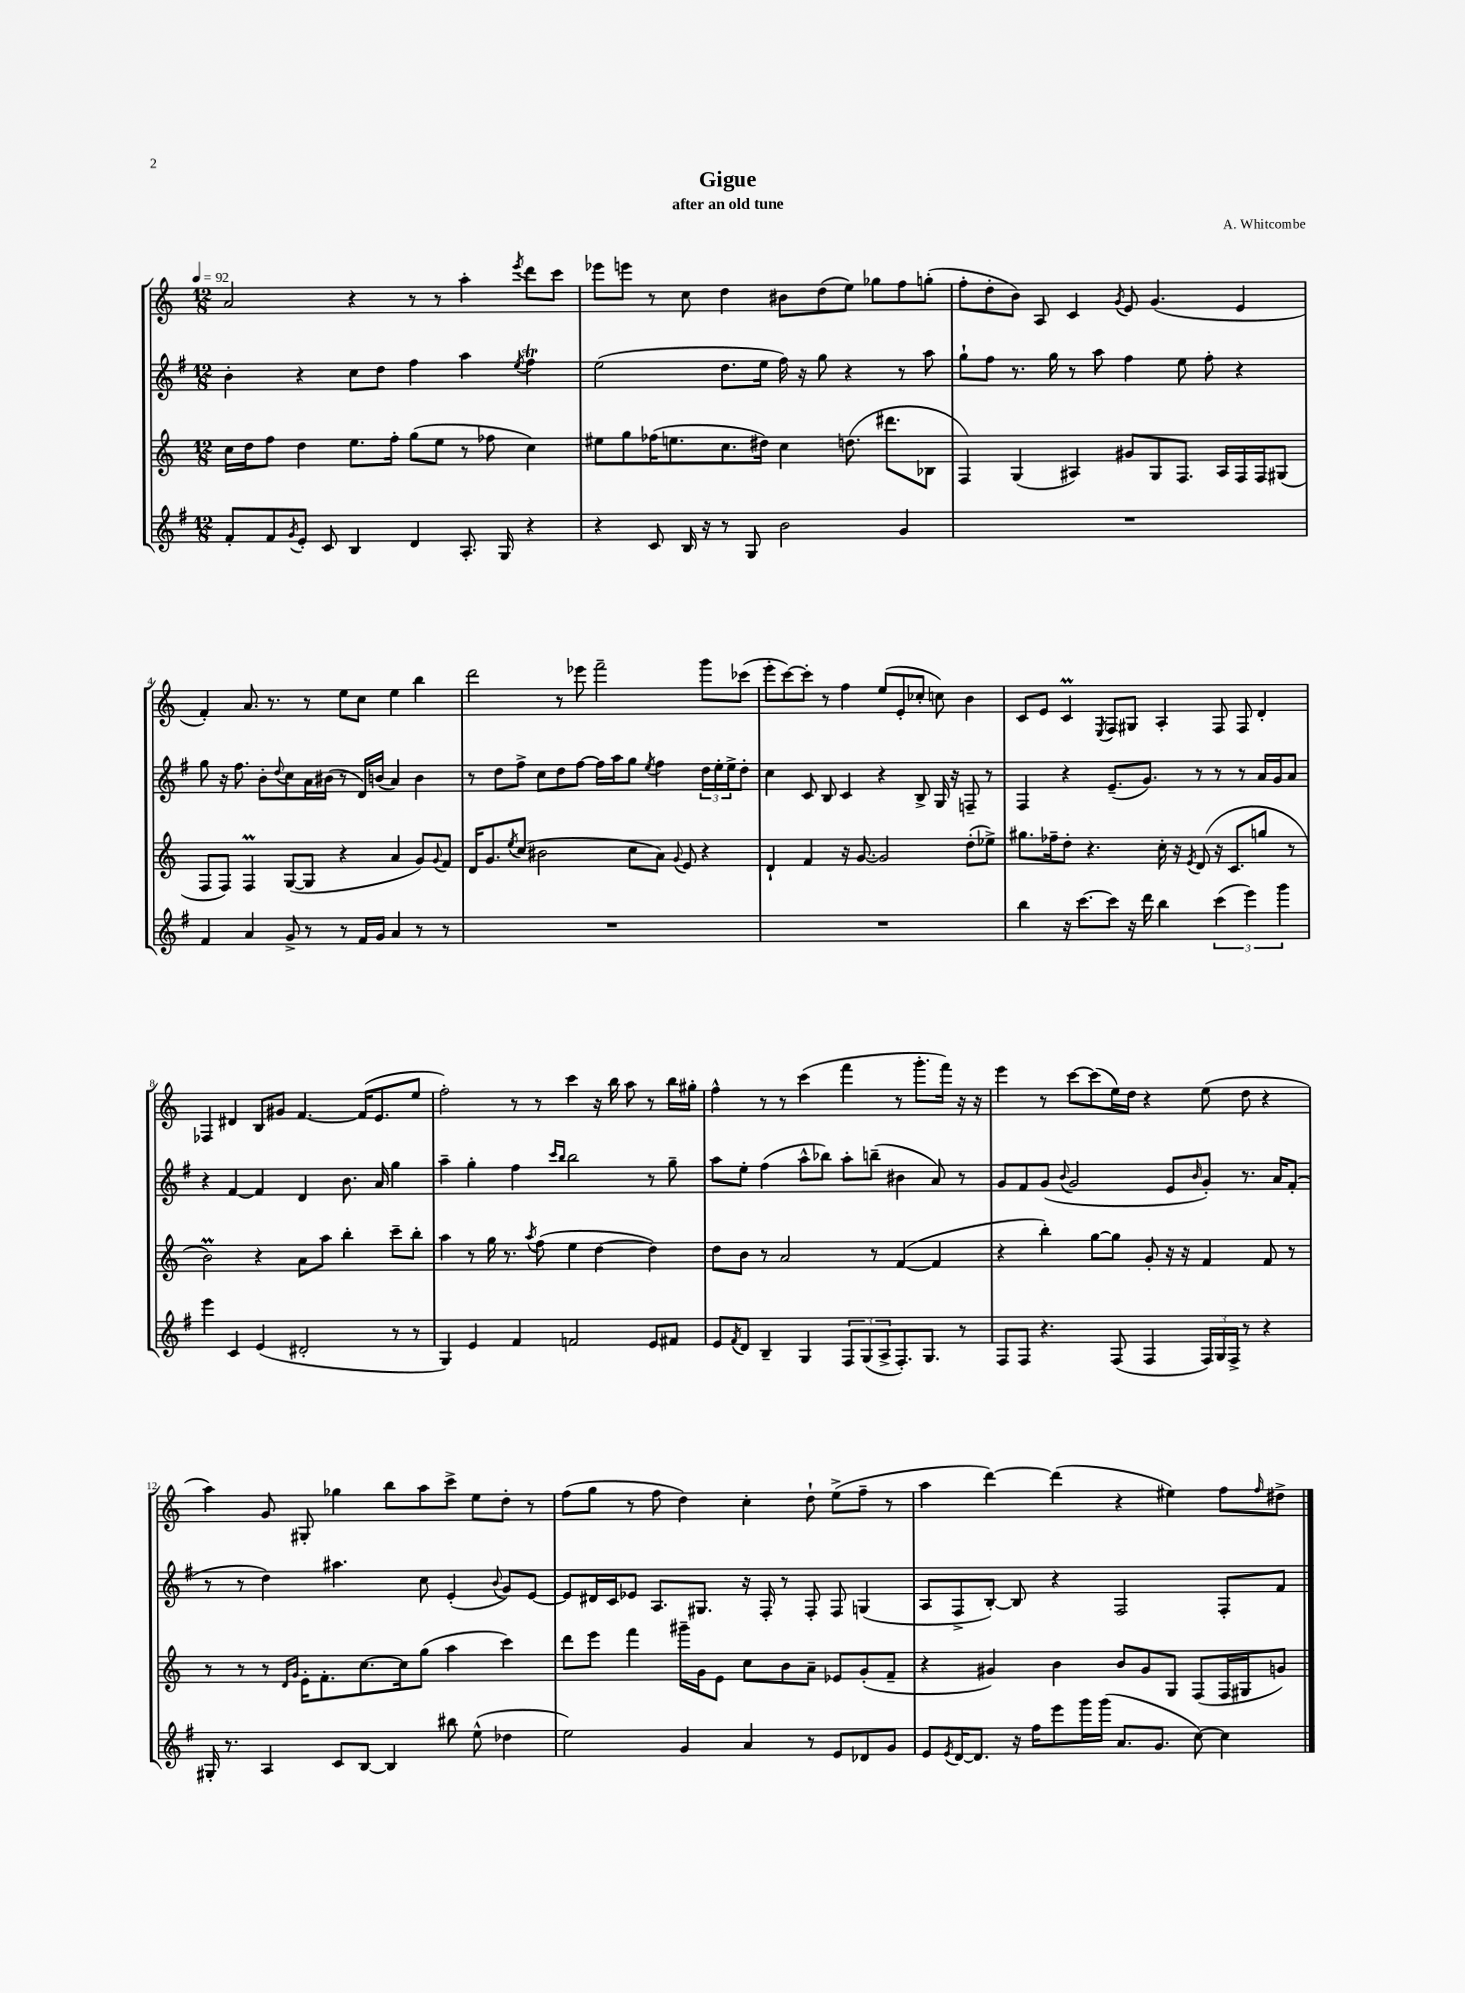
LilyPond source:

\header { title = "Gigue" composer = "A. Whitcombe" subtitle = "after an old tune" }
<<
\new StaffGroup <<
\new Staff = "s0" {
    \clef treble \key c \major \numericTimeSignature \time 12/8 \tempo 4 = 92
    a'2 r4 r8 r8 a''4-. \acciaccatura { e'''8 } d'''8 c'''8 |
    ees'''8 e'''8 r8 c''8 d''4 bis'8 d''8( e''8) ges''8 f''8 g''8-.( |
    f''8-. d''8-. b'8) a8 c'4 \acciaccatura { g'8 } e'8 g'4.( e'4 |
    f'4-.) a'8. r8. r8 e''8 c''8 e''4 b''4 |
    d'''2 r8 ees'''8 f'''2-- g'''8 ces'''8( |
    e'''8-. c'''8~) c'''8-. r8 f''4 e''8( e'8-. ces''8-. c''8) b'4 |
    c'8 e'8 c'4\prall \acciaccatura { e8 } f8 gis8 a4-. f8 f8 d'4-. |
    fes4 dis'4 b8 gis'8 f'4.~ f'16( e'8. e''8 |
    f''2-.) r8 r8 c'''4 r16 b''16 a''8 r8 b''16 gis''16-. |
    f''4-^ r8 r8 c'''4( f'''4 r8 g'''8.-. f'''16) r16 r16 |
    e'''4 r8 c'''8~ c'''8( e''16) d''16 r4 e''8( d''8 r4 |
    a''4) g'8 gis8-. ges''4 b''8 a''8 c'''8-> e''8 d''8-. r8 |
    f''8( g''8 r8 f''8 d''4) c''4-. d''8-! e''8->( f''8-- r8 |
    a''4 d'''4~) d'''4( r4 eis''4) f''8 \grace { f''16 } dis''8-> \bar "|." |
}
\new Staff = "s1" {
    \clef treble \key g \major \numericTimeSignature \time 12/8
    b'4-. r4 c''8 d''8 fis''4 a''4 \acciaccatura { e''8 } fis''4\trill |
    e''2( d''8. e''16 fis''16) r16 g''8 r4 r8 a''8 |
    g''8-! fis''8 r8. g''16 r8 a''8 fis''4 e''8 fis''8-. r4 |
    g''8 r16 fis''8. b'8-. \appoggiatura { d''8 } c''8 a'16 bis'16( r8 d'16) b'16( a'4) b'4 |
    r8 d''8 fis''8-> c''8 d''8 fis''8~ fis''16 a''16 g''8 \acciaccatura { e''8 } fis''4 \tuplet 3/2 { d''16 e''16-. e''16-> } d''8-. |
    c''4 c'8 b8 c'4 r4 b8-> g16 r16 f8-- r8 |
    fis4 r4 e'8.--( g'8.) r8 r8 r8 a'16 g'16 a'8 |
    r4 fis'4~ fis'4 d'4 b'8. a'16 g''4 |
    a''4-- g''4-. fis''4 \grace { c'''16 b''16 } b''2 r8 g''8-- |
    a''8 e''8-. fis''4( a''8-^ bes''8) a''8-. b''8--( bis'4 a'8) r8 |
    g'8 fis'8 g'8( \appoggiatura { b'8 } g'2 e'8 \grace { b'16 } g'8-.) r8. a'16 fis'8-.( |
    r8 r8 d''4) ais''4. c''8 e'4-.( \appoggiatura { b'8 } g'8) e'8~ |
    e'8 dis'16 c'16 ees'8 a8. gis8. r16 fis16-. r8 fis8-. fis8 g4( |
    a8 fis8-> b8~-.) b8 r4 fis2 fis8-. fis'8 \bar "|." |
}
\new Staff = "s2" {
    \clef treble \key c \major \numericTimeSignature \time 12/8
    c''16 d''16 f''8 d''4 e''8. f''16-. g''8( e''8 r8 fes''8 c''4) |
    eis''8 g''8 fes''16( e''8. c''8. dis''16) c''4 d''8.( dis'''8. bes8 |
    f4) g4( ais4) gis'8 g8 f8. ais16 f16 f16 gis8( |
    f8 f8) f4\prall g8~( g8 r4 a'4 g'8) \appoggiatura { g'8 } f'8 |
    d'16 g'8. \acciaccatura { e''8 } c''8( bis'2 c''8 a'8) \appoggiatura { g'8 } e'8 r4 |
    d'4-! f'4 r16 g'8.~ g'2 d''8-.( ees''8->) |
    gis''8. fes''16-- d''8-. r4. c''16-. r16 \acciaccatura { e'8 } d'8( r16 c'8. g''8 r8 |
    b'2\prall) r4 a'8 a''8 b''4-. c'''8-- b''8-. |
    a''4 r8 g''16 r8. \acciaccatura { a''8 } f''8( e''4 d''4~ d''4) |
    d''8 b'8 r8 a'2 r8 f'4~( f'4 |
    r4 b''4-.) g''8~ g''8 g'8-. r16 r16 f'4 f'8 r8 |
    r8 r8 r8 \grace { d'16 g'16 } e'16-. f'8.-. c''8.~ c''16 g''8( a''4 c'''4) |
    d'''8 e'''8 f'''4 gis'''16-- g'16 e'8 c''8 b'8 a'8-- ees'8 g'8-.( f'8-- |
    r4 gis'4) b'4 b'8 gis'8 g8 f8( f16 gis16 g'8) \bar "|." |
}
\new Staff = "s3" {
    \clef treble \key g \major \numericTimeSignature \time 12/8
    fis'8-. fis'8 \acciaccatura { g'8 } e'8-. c'8 b4 d'4 a8.-. g16 r4 |
    r4 c'8 b16 r16 r8 g8 b'2 g'4 |
    R1. |
    fis'4 a'4 g'8-> r8 r8 fis'16 g'16 a'4 r8 r8 |
    R1. |
    R1. |
    b''4 r16 c'''8.~ c'''8 r16 d'''16 b''4 \tuplet 3/2 { c'''4( e'''4) g'''4 } |
    e'''4 c'4 e'4( dis'2-. r8 r8 |
    g4) e'4 fis'4 f'2 e'8 fis'8 |
    e'8 \acciaccatura { fis'8 } d'8 b4-- g4 \tuplet 3/2 { fis8 g8( a8-> } fis8.-.) g8. r8 |
    fis8 fis8 r4. fis8( fis4 \tuplet 3/2 { fis16) g16 fis16-> } r8 r4 |
    gis16-. r8. a4 c'8 b8~ b4 bis''8 e''8-^( des''4 |
    e''2) g'4 a'4 r8 e'8 des'8 g'8 |
    e'8 \acciaccatura { e'8 } d'16~ d'8. r16 fis''16 e'''8 g'''16 g'''16( a'8. g'8. c''8~) c''4 \bar "|." |
}
>>
>>
